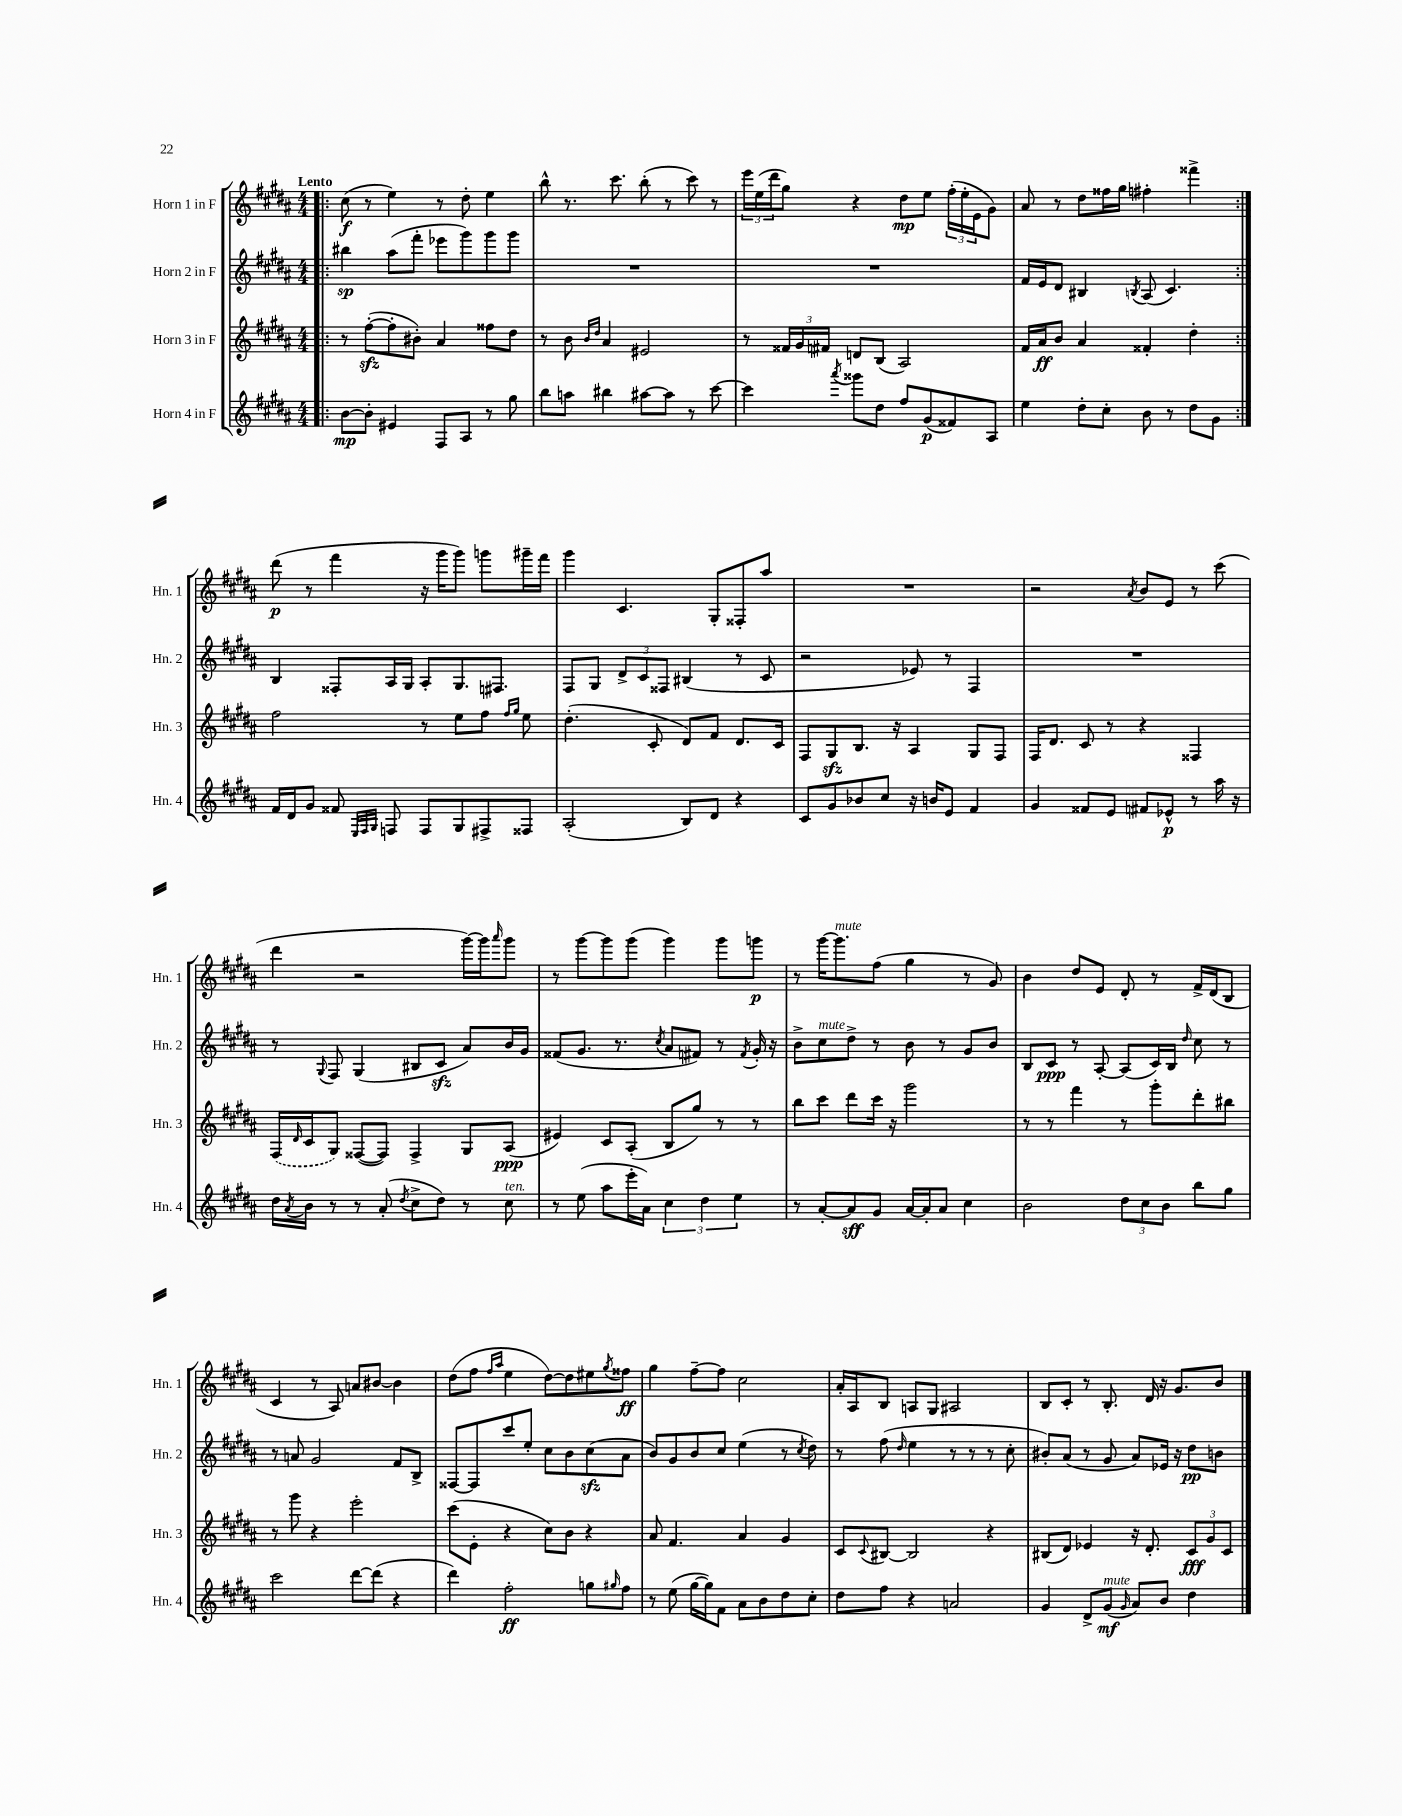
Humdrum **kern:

**kern	**kern	**kern	**kern
*staff4	*staff3	*staff2	*staff1
*clefG2	*clefG2	*clefG2	*clefG2
*k[f#c#g#d#a#]	*k[f#c#g#d#a#]	*k[f#c#g#d#a#]	*k[f#c#g#d#a#]
*M4/4	*M4/4	*M4/4	*M4/4
=!|:	=!|:	=!|:	=!|:
[8b\L	8r	4bb#\	(8cc#\
8b'\]J	([8ff#'\L	.	8r
4e#/	8ff#'\]	(8aa#\L	4ee\)
.	8b#'\J)	8fff#'\J	.
8F#/L	4a#/	8eee-\L	8r
8A#/J	.	8ggg#\)	8dd#'\
8r	8ff##\L	8ggg#\	4ee\
8gg#\	8dd#\J	8ggg#\J	.
=	=	=	=
8bb\L	8r	1r	8bb^^\
8aa\J	8b\	.	8.r
.	16qqb/LL	.	.
.	16qqdd#/JJ	.	.
4bb#\	4a#/	.	.
.	.	.	8.ccc#\
[8aa#\L	2e#/	.	(8bb'\
8aa#\]J	.	.	8r
8r	.	.	8ccc#\)
[8ccc#\	.	.	8r
=	=	=	=
4ccc#\]	8r	1r	24eee\LL
.	.	.	(24ee\
.	.	.	24ddd#\J
.	24f##/LL	.	8gg#\J)
.	24g#/	.	.
.	24f#/JJ	.	.
8qaaa#/	.	.	.
8ggg##\L	8d/L	.	4r
8dd#\J	(8B/J	.	.
8ff#/L	2A#/)	.	8dd#\L
(8g#/	.	.	8ee\J
8f##/)	.	.	(24ff#'\LL
.	.	.	24ee'\
.	.	.	24e\J
8A#/J	.	.	8g#\J)
=	=	=	=
4ee\	16f#/LL	16f#/LL	8a#/
.	16a#/J	16e/J	.
.	8b/J	8d#/J	8r
8dd#'\L	4a#/	4B#/	8dd#\L
8cc#'\J	.	.	16ff##\L
.	.	.	16gg#\JJ
.	.	8qB/	.
8b\	4f##'/	(8A#/	4ff#'\
8r	.	4.c#/)	.
8dd#\L	4dd#'\	.	4fff##^\
8g#\J	.	.	.
=:|!	=:|!	=:|!	=:|!
16f#/LL	2ff#\	4B/	(8ddd#\
16d#/J	.	.	.
8g#/J	.	.	8r
8f##/	.	8F##'/L	4fff#\
32qqE/LLL	.	.	.
32qqF#/	.	.	.
32qqG#/JJJ	.	.	.
8F/	.	16A#/L	.
.	.	16G#/JJ	.
8F/L	8r	8A#'/L	16r
.	.	.	16ggg#\LK
8G#/	8ee\L	8.G#/	8ggg#\J)
8F#^/	8ff#\J	.	8ggg\L
.	.	8.F#/J	.
.	16qqff#/LL	.	.
.	16qqgg#/JJ	.	.
8F##/J	8ee\	.	16ggg#~\L
.	.	.	16fff#\JJ
=	=	=	=
(2A#'/	(4.dd#'\	8F#/L	4ggg#\
.	.	8G#/J	.
.	.	12d#^/L	4.c#/
.	.	12c#/	.
.	8c#'/	.	.
.	.	12F##/J	.
8B/L)	8d#/L)	(4B#/	.
8d#/J	8f#/J	.	8G#'/L
4r	8.d#/L	8r	8F##'/
.	.	8c#/	8aa#/J
.	16c#/Jk	.	.
=	=	=	=
8c#/L	8F#/L	2r	1r
8g#/	8G#/	.	.
8b-/	8.B/J	.	.
8cc#/J	.	.	.
.	16r	.	.
16r	4A#/	8e-/)	.
16b/LK	.	.	.
8e/J	.	8r	.
4f#/	8G#/L	4F#/	.
.	8F#/J	.	.
=	=	=	=
4g#/	16F#/LK	1r	2r
.	8.d#/J	.	.
8f##/L	8c#/	.	.
8e/J	8r	.	.
.	.	.	8qa#/
8f#/L	4r	.	8b/L
8e-^^/J	.	.	8e/J
8r	4F##/	.	8r
16aa#\	.	.	(8ccc#\
16r	.	.	.
=	=	=	=
16dd#\LL	(16F#/LL	8r	4ddd#\
8qa#/	16qqd#/	.	.
16b\JJ	16c#/J	.	.
.	.	8qqG#/	.
8r	8G#/J)	8F#/	.
8r	([8F##/L	(4G#/	2r
(8a#'/	8F##/]J)	.	.
8qdd#/	.	.	.
8cc#^\L	4F##^/	8B#/L	.
8dd#\J)	.	8c#/J	.
8r	8G#/L	8a#/L)	[16ggg#\LL)
.	.	.	16ggg#\]J
.	.	.	16qqaaa#/
8cc#\	(8A#/J	16b/L	8ggg#\J
.	.	16g#/JJ	.
=	=	=	=
8r	4e#/)	(8f##/L	8r
(8ee\	.	8.g#/J	[8ggg#\L
8aa#\L	8c#/L	.	8ggg#\]
.	.	8.r	.
16eee'\L	(8A#'/J	.	(8ggg#\J
16a#\JJ)	.	.	.
.	.	8qcc#/	.
6cc#\	8B/L	8a#/L	4ggg#\)
.	8gg#/J)	8f#/J)	.
6dd#\	.	.	.
.	8r	8r	8ggg#\L
6ee\	.	.	.
.	.	8qf#/	.
.	8r	16g#'/	8ggg\J
.	.	16r	.
=	=	=	=
8r	8bb\L	8b^\L	8r
[8a#'/L	8ccc#\J	8cc#\	[16ggg#\LK
.	.	.	8.ggg#\]
8a#/]	8ddd#\L	8dd#^\J	.
8g#/J	16ccc#\Jk	8r	(8ff#\J
.	16r	.	.
[16a#/LL	2ggg#\	8b\	4gg#\
16a#'/]J	.	.	.
8a#/J	.	8r	.
4cc#\	.	8g#/L	8r
.	.	8b/J	8g#/)
=	=	=	=
2b\	8r	8B/L	4b\
.	8r	8c#/J	.
.	4fff#\	8r	8dd#/L
.	.	[8A#'/	8e/J
12dd#\L	8r	(8A#/]L	8d#'/
12cc#\	.	.	.
.	8ggg#'\L	16c#/L)	8r
12b\J	.	.	.
.	.	16B/JJ	.
.	.	16qqdd#/	.
8bb\L	8ddd#'\	8cc#\	16f#^/LL
.	.	.	(16d#/J
8gg#\J	8bb#\J	8r	8B/J
=	=	=	=
2ccc#\	8r	8r	4c#/
.	8ggg#\	8a/	.
.	4r	2g#/	8r
.	.	.	8A#/)
[8ddd#\L	2eee'\	.	8a/L
(8ddd#\]J	.	.	[8b#/J
4r	.	8f#/L	4b#\]
.	.	8B^/J	.
=	=	=	=
4ddd#\)	(8ccc#\L	[8F##/L	(8dd#\L
.	8e'\J	8F##/]	8ff#\J
.	.	.	16qqff#/LL
.	.	.	16qqaa#/JJ
2ff#'\	4r	8ccc#/	4ee\
.	.	8ee'/J	.
.	8cc#\L)	8cc#\L	[8dd#\L)
.	8b\J	8b\	8dd#\]
8gg\L	4r	(8cc#\	8ee#\
16qqgg#/	.	.	8qgg#/
8ff#\J	.	8a#\J	8ff##\J
=	=	=	=
8r	8a#/	8b/L)	4gg#\
(8ee\	4.f#/	8g#/	.
[16gg#\LL	.	8b/	[8ff#~\L
16gg#\]J)	.	.	.
8f#\J	.	8cc#/J	8ff#\]J
8a#\L	4a#/	(4ee\	2cc#\
8b\	.	.	.
8dd#\	4g#/	8r	.
.	.	8qcc#/	.
8cc#'\J	.	8dd#\)	.
=	=	=	=
8dd#\L	8c#/L	8r	16a#'/LL
.	.	.	16A#/J
.	8qqc#/	.	.
8ff#\J	[8B#/J	(8ff#\	8B/J
.	.	16qqdd#/	.
4r	2B#/]	4ee\	8A/L
.	.	.	8G#/J
2a/	.	8r	2A#/
.	.	8r	.
.	4r	8r	.
.	.	8cc#'\	.
=	=	=	=
4g#/	(8B#/L	8b#'/L)	8B/L
.	8d#/J)	(8a#/J	8c#'/J
8d#^/L	4e-/	8r	8r
(8g#/J	.	8g#/	8.B'/
16qqg#/	.	.	.
8a#/L)	16r	8a#/L)	.
.	8.d#'/	.	16d#/
8b/J	.	16e-/Jk	16r
.	.	16r	8.g#/L
4dd#\	12c#/L	8dd#\L	.
.	12g#/	.	.
.	.	8b\J	8b/J
.	12c#/J	.	.
==	==	==	==
*-	*-	*-	*-
